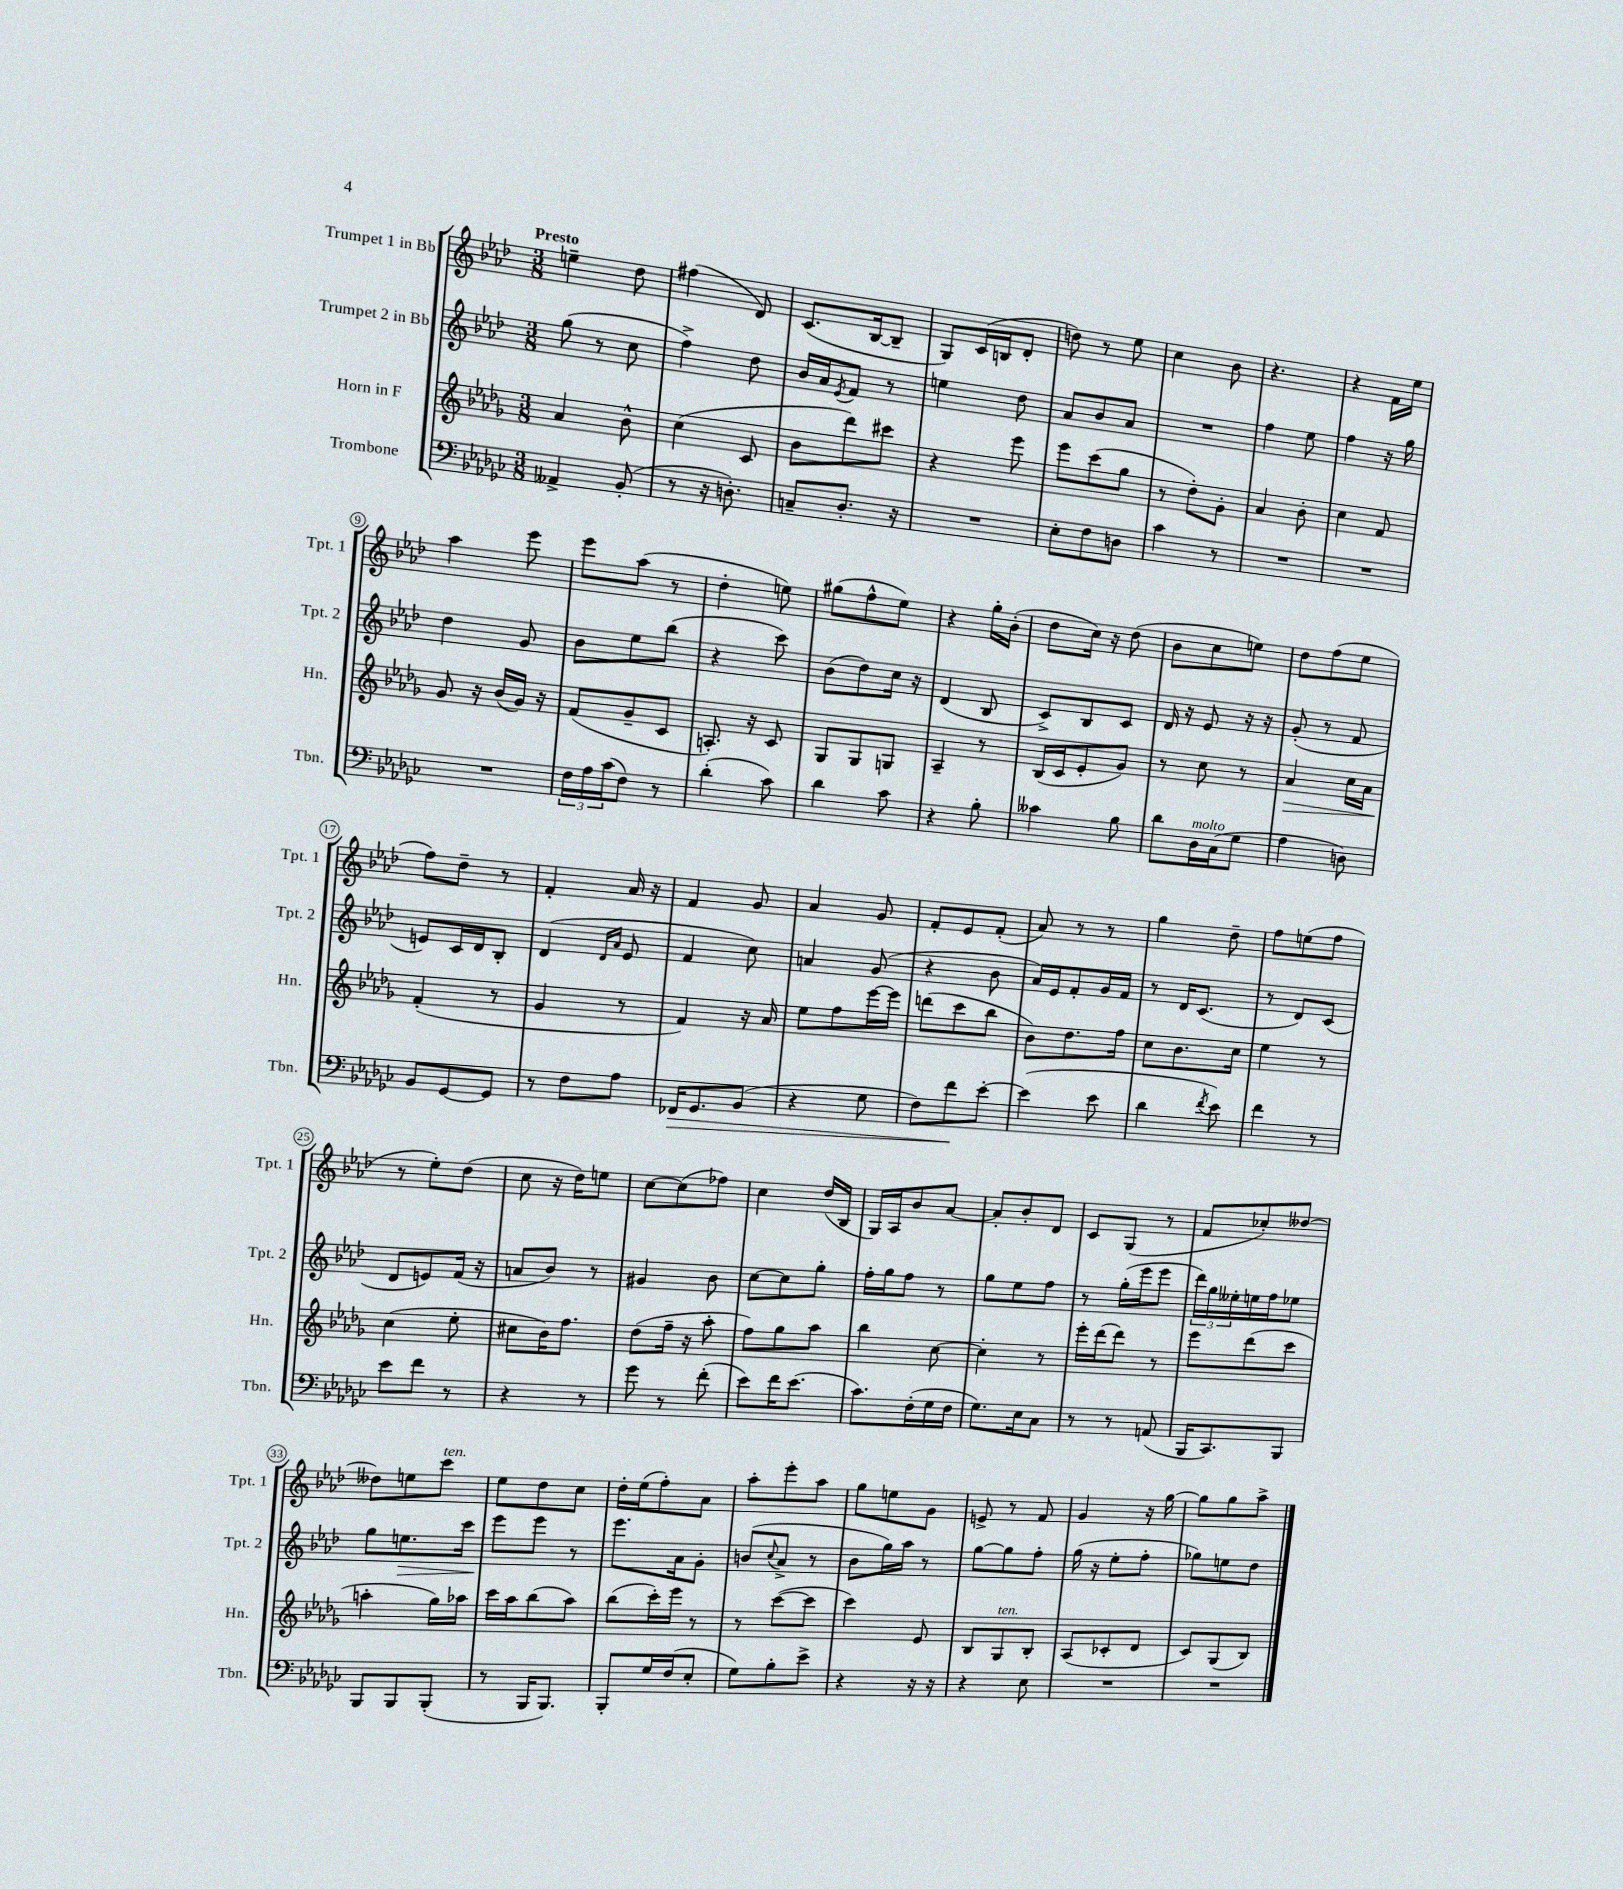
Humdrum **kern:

**kern	**dynam	**kern	**dynam	**kern	**dynam	**kern
*part4	*part4	*part3	*part3	*part2	*part2	*part1
*staff4	*staff4	*staff3	*staff3	*staff2	*staff2	*staff1
*I"Trombone	*	*I"Horn in F	*	*I"Trumpet 2 in Bb	*	*I"Trumpet 1 in Bb
*I'Tbn.	*	*I'Hn.	*	*I'Tpt. 2	*	*I'Tpt. 1
*clefF4	*	*clefG2	*	*clefG2	*	*clefG2
*k[b-e-a-d-g-c-]	*	*k[b-e-a-d-g-]	*	*k[b-e-a-d-]	*	*k[b-e-a-d-]
*M3/8	*	*M3/8	*	*M3/8	*	*M3/8
=1	=1	=1	=1	=1	=1	=1
!	!	!	!	!	!	!LO:TX:a:B:t=Presto
4AA--X^/	.	4a-/	.	(8gg\	.	4een~\
.	.	.	.	8r	.	.
(8BB-'/	.	8b-^^\	.	8cc\	.	8dd-\
=2	=2	=2	=2	=2	=2	=2
8r	.	(4cc\	.	4ff^\)	.	(4ff#X\
16r	.	.	.	.	.	.
8.Dn'\)	.	.	.	.	.	.
.	.	8c/	.	8dd-\	.	8d-/)
=3	=3	=3	=3	=3	=3	=3
8Cn~/L	.	8b-\L	.	16b-/LL	.	(8.c/L
.	.	.	.	16a-/J	.	.
.	.	.	.	8qe-/	.	.
8.D-'/J	.	8ddd-\)	.	8f/J	.	.
.	.	.	.	.	.	[16B-/k
.	.	8ccc#X\J	.	8r	.	8B-~/J]
16r	.	.	.	.	.	.
=4	=4	=4	=4	=4	=4	=4
4.r	.	4r	.	4een\	.	8G/L)
.	.	.	.	.	.	(16c/L
.	.	.	.	.	.	16Bn/J
.	.	8eee-\	.	8dd-\	.	8d-'/J
=5	=5	=5	=5	=5	=5	=5
8E-'\L	.	8eee-\L	.	8a-/L	.	8ddn\)
8F\	.	(8ccc\	.	8b-/	.	8r
8Dn\J	.	8gg-\J	.	8a-/J	.	8ee-\
=6	=6	=6	=6	=6	=6	=6
4c-\	.	8r	.	4.r	.	4cc\
.	.	8dd-'\L)	.	.	.	.
8r	.	8g-'\J	.	.	.	8b-\
=7	=7	=7	=7	=7	=7	=7
4.r	.	4a-/	.	4ff\	.	4.r
.	.	8b-'\	.	8ee-\	.	.
=8	=8	=8	=8	=8	=8	=8
4.r	.	4cc\	.	4ff\	.	4r
.	.	8f/	.	16r	.	16f\LL
.	.	.	.	16gg\	.	16ee-\JJ
!!LO:LB:g=z
=9	=9	=9	=9	=9	=9	=9
4.r	.	8g-/	.	4dd-\	.	4aa-\
.	.	16r	.	.	.	.
.	.	(16b-/LL	.	.	.	.
.	.	16g-/JJ)	.	8g/	.	8eee-\
.	.	16r	.	.	.	.
=10	=10	=10	=10	=10	=10	=10
24F\LL	.	(8f/L	.	8b-\L	.	8eee-\L
24A-\	.	.	.	.	.	.
(24c-\J	.	.	.	.	.	.
8F\J)	.	8g-~/	.	8ee-\	.	(8aa-\J
8r	.	8c/J	.	(8bb-\J	.	8r
=11	=11	=11	=11	=11	=11	=11
(4d-'\	.	8.An'/)	.	4r	.	4dd-'\
.	.	16r	.	.	.	.
8c-\)	.	8c/	.	8ccc\)	.	8een\)
=12	=12	=12	=12	=12	=12	=12
4d-\	.	8G-/L	.	(8b-\L	.	(8gg#X\L
.	.	8G-/	.	8dd-\)	.	8ff^^\
8c-\	.	8Gn/J	.	16cc\Jk	.	8ee-\J)
.	.	.	.	16r	.	.
=13	=13	=13	=13	=13	=13	=13
4r	.	4A-~/	.	(4d-/	.	4r
8B-'\	.	8r	.	8B-/	.	16gg'\LL
.	.	.	.	.	.	(16b-'\JJ
=14	=14	=14	=14	=14	=14	=14
4c--X\	.	(16B-/LL	.	8c^/L)	.	8dd-\L
.	.	16c/J	.	.	.	.
.	.	8e-'/	.	8B-/	.	16cc\Jk)
.	.	.	.	.	.	16r
8B-\	.	8g-/J)	.	8c/J	.	(8dd-\
=15	=15	=15	=15	=15	=15	=15
8d-\L	.	8r	.	16d-/	.	8b-\L
.	.	.	.	16r	.	.
!LO:TX:a:i:t=molto	!	!	!	!	!	!
16D-\L	.	8cc\	.	8e-/	.	8cc\
(16C-\J	.	.	.	.	.	.
8G-\J	.	8r	.	16r	.	8een\J)
.	.	.	.	16r	.	.
=16	=16	=16	=16	=16	=16	=16
!	!	!	!LO:HP:b	!	!	!
4A-\	.	4a-/	>	(8g'/	.	8dd-\L
.	.	.	.	8r	.	(8ff\
8Dn\)	.	16cc\LL	.	8f/	.	8ee-\J
.	.	16a-\JJ	.	.	.	.
!!LO:LB:g=z
=17	=17	=17	=17	=17	=17	=17
8BB-/L	.	(4f'/	.	8en/L)	.	8ff\L)
[8GG-/	.	.	.	16c/L	.	8dd-~\J
.	.	.	.	16d-/J	.	.
8GG-/J]	.	8r	]	8B-'/J	.	8r
=18	=18	=18	=18	=18	=18	=18
8r	.	4g-/	.	(4d-/	.	4f'/
8F\L	.	.	.	.	.	.
.	.	.	.	16qqd-/LL	.	.
.	.	.	.	16qqa-/JJ	.	.
8A-\J	.	8r	.	8e-/	.	16a-/
.	.	.	.	.	.	16r
=19	=19	=19	=19	=19	=19	=19
!	!LO:HP:b	!	!	!	!	!
16FF-X/KL	>	4f/)	.	4f/	.	4f/
8.GG-/	.	.	.	.	.	.
(8BB-/J	.	16r	.	8cc\)	.	8g/
.	.	16a-/	.	.	.	.
=20	=20	=20	=20	=20	=20	=20
4r	.	8ee-\L	.	4an/	.	4a-/
.	.	8ff\	.	.	.	.
8G-\	.	[16eee-\L	.	(8g/	.	8g/
.	.	16eee-\JJ]	.	.	.	.
=21	=21	=21	=21	=21	=21	=21
8F\L)	.	(8dddn\L	.	4r	.	8f'/L
8f\	.	8ccc\	.	.	.	8e-/
[8e-'\J	]	8bb-\J	.	8b-\	.	(8f'/J
=22	=22	=22	=22	=22	=22	=22
(4e-\]	.	8b-\L)	.	16a-/LL)	.	8a-/)
.	.	.	.	16e-/J	.	.
.	.	8.dd-\	.	8f'/	.	8r
8e-\	.	.	.	16g/L	.	8r
.	.	16ff\Jk	.	16f/JJ	.	.
=23	=23	=23	=23	=23	=23	=23
4d-\	.	8cc\L	.	8r	.	4gg\
.	.	8.b-\	.	16d-/KL	.	.
.	.	.	.	(8.c/J	.	.
8qf/	.	.	.	.	.	.
8e-\)	.	.	.	.	.	8dd-~\
.	.	16cc\Jk	.	.	.	.
=24	=24	=24	=24	=24	=24	=24
4f\	.	4ee-\	.	8r	.	8ff\L
.	.	.	.	8d-/L)	.	(8een\
8r	.	8r	.	(8c/J	.	8ff\J
!!LO:LB:g=z
=25	=25	=25	=25	=25	=25	=25
8e-\L	.	(4cc\	.	8d-/L	.	8r
8f\J	.	.	.	8en/)	.	8ee-'\L)
8r	.	8ee-'\	.	(16f/Jk	.	(8dd-\J
.	.	.	.	16r	.	.
=26	=26	=26	=26	=26	=26	=26
4r	.	8cc#X\L	.	8an/L	.	8cc\
.	.	16b-\K)	.	8b-/J)	.	16r
.	.	8.ff\J	.	.	.	16dd-\KL)
8r	.	.	.	8r	.	8een\J
=27	=27	=27	=27	=27	=27	=27
8g-\	.	(8dd-\L	.	4g#X/	.	[8cc\L
8r	.	16ff~\Jk	.	.	.	(8cc\]
.	.	16r	.	.	.	.
(8f'\	.	8aa-'\	.	8b-\	.	8ff-X\J)
=28	=28	=28	=28	=28	=28	=28
8e-\L)	.	8ff\L)	.	[8cc\L	.	4cc\
16f\K	.	8gg-\	.	8cc\]	.	.
(8.e-\J	.	.	.	.	.	.
.	.	8aa-\J	.	8gg'\J	.	(16dd-/LL
.	.	.	.	.	.	16B-/JJ
=29	=29	=29	=29	=29	=29	=29
8.c-\L)	.	4bb-\	.	16ff'\LL	.	16G/LL)
.	.	.	.	16gg\J	.	16A-/J
.	.	.	.	8ff\J	.	8b-/
(16F'\L	.	.	.	.	.	.
16G-\	.	[8cc\	.	8r	.	[8a-/J
16F\JJ	.	.	.	.	.	.
=30	=30	=30	=30	=30	=30	=30
8.G-\L)	.	4cc'\]	.	8gg\L	.	8a-'/L]
.	.	.	.	8ee-\	.	8b-'/
16E-\k	.	.	.	.	.	.
8C-\J	.	8r	.	8ff\J	.	8d-/J
=31	=31	=31	=31	=31	=31	=31
8r	.	16eee-'\LL	.	8r	.	8c/L
.	.	(16ddd-\J	.	.	.	.
8r	.	8ddd-\J)	.	(16gg'\LL	.	(8G/J
.	.	.	.	16eee-\J	.	.
(8AAn/	.	8r	.	8eee-\J	.	8r
=32	=32	=32	=32	=32	=32	=32
16BBB-/KL	.	8eee-\L	.	24ddd-\LL)	.	8f/L
.	.	.	.	24gg\	.	.
8.CC-/)	.	.	.	.	.	.
.	.	.	.	24ee--X'\	.	.
.	.	(8ddd-\	.	16een\	.	8cc-X'/)
.	.	.	.	16ff\J	.	.
8BBB-/J	.	8ccc\J	.	8ee-X\J	.	[8dd--X/J
!!LO:LB:g=z
=33	=33	=33	=33	=33	=33	=33
8BBB-/L	.	4aan'\	.	8gg\L	.	8dd--X\L]
!	!	!	!	!	!LO:HP:b	!
8BBB-/	.	.	.	8.een\	>	8een\
!	!	!	!	!	!	!LO:TX:a:i:t=ten.
(8BBB-'/J	.	16gg-\LL)	.	.	.	8ccc\J
.	.	16aa-X\JJ	.	16ccc\Jk	.	.
=34	=34	=34	=34	=34	=34	=34
8r	.	16ccc\LL	.	8eee-\L	.	8ee-\L
.	.	16aa-\J	.	.	.	.
16BBB-/KL	.	(8bb-\	.	8eee-\J	]	8dd-\
8.BBB-/J)	.	.	.	.	.	.
.	.	8aa-\J)	.	8r	.	8cc\J
=35	=35	=35	=35	=35	=35	=35
8BBB-'/L	.	(8bb-\L	.	8.eee-\L	.	16dd-'\LL
.	.	.	.	.	.	(16ee-\J
16G-/L	.	16ccc'\L)	.	.	.	8ff'\)
(16F/J	.	16eee-\JJ	.	16a-\k	.	.
8E-'/J	.	8r	.	8g'\J	.	8a-\J
=36	=36	=36	=36	=36	=36	=36
8G-\L)	.	8r	.	(8bn/L	.	8aa-'\L
.	.	.	.	8qqcc/	.	.
8B-'\	.	([8ccc\L	.	8a-^/J	.	8eee-'\
8e-^\J	.	8ccc\J]	.	8r	.	8aa-\J
=37	=37	=37	=37	=37	=37	=37
4r	.	4ccc\)	.	8b-\L	.	8gg\L
.	.	.	.	16gg\L)	.	8een\
.	.	.	.	16aa-\JJ	.	.
16r	.	8e-/	.	8r	.	8g\J
16r	.	.	.	.	.	.
=38	=38	=38	=38	=38	=38	=38
4r	.	8B-/L	.	[8gg\L	.	8en^/
!	!	!LO:TX:a:i:t=ten.	!	!	!	!
.	.	8G-/	.	8gg\]	.	8r
8E-\	.	8B-'/J	.	8ff'\J	.	8f/
=39	=39	=39	=39	=39	=39	=39
4.r	.	(8A-/L	.	(16gg\	.	4g/
.	.	.	.	16r	.	.
.	.	8c-X'/	.	8ee-'\L	.	.
.	.	8d-/J	.	8ff'\J	.	16r
.	.	.	.	.	.	[16gg\
=40	=40	=40	=40	=40	=40	=40
4.r	.	8c/L)	.	8gg-X\L)	.	8gg\L]
.	.	(8G-/	.	8een\	.	8gg\
.	.	8B-/J)	.	8dd-\J	.	8aa-^\J
==	==	==	==	==	==	==
*-	*-	*-	*-	*-	*-	*-
